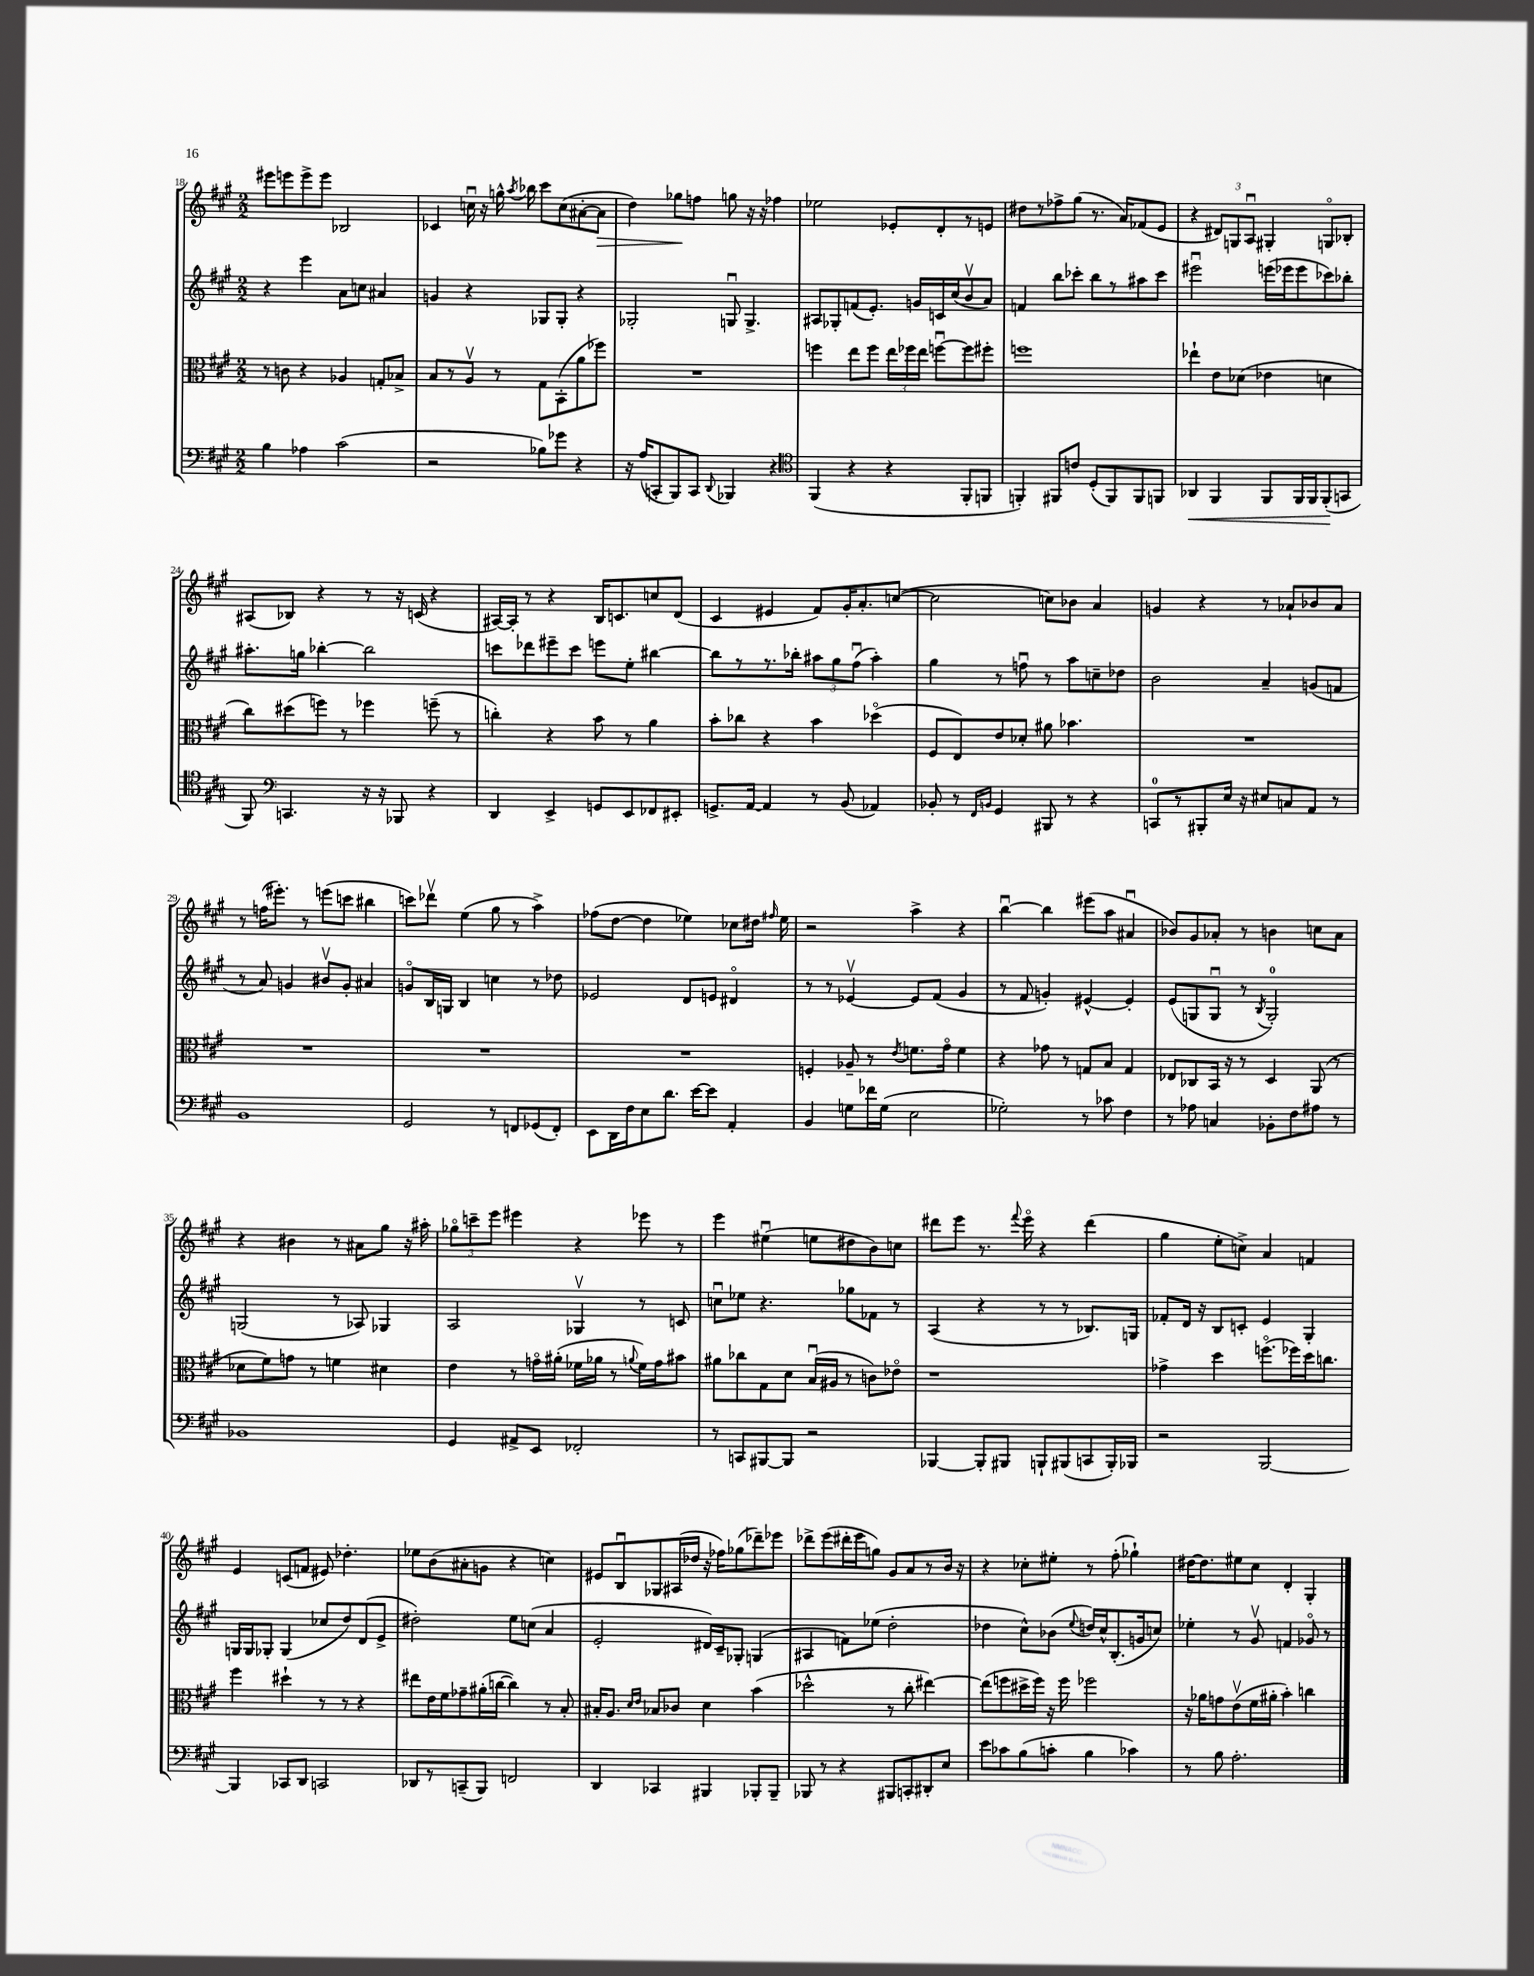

**kern	**kern	**kern	**kern
*staff4	*staff3	*staff2	*staff1
*clefF4	*clefC3	*clefG2	*clefG2
*k[f#c#g#]	*k[f#c#g#]	*k[f#c#g#]	*k[f#c#g#]
*M2/2	*M2/2	*M2/2	*M2/2
4B\	8r	4r	8eee#\L
.	8c\	.	8eee\
4A-\	4r	4eee\	8eee^\
.	.	.	8eee\J
(2c#\	4A-/	8a\L	2B-/
.	.	8cc\J	.
.	8G'/L	4a#/	.
.	8B-^/J	.	.
=	=	=	=
2r	8B/L	4g/	4c-/
.	8r	.	.
.	8Av/J	4r	16ccu\
.	.	.	16r
.	8r	.	16gg^^\
.	.	.	8qaa/
.	.	.	16bb-\
8B-\L)	8G#\L	8G-/L	8ccc#\L
8g-\J	(8BB'\	8G-'/J	(8cc\
4r	8a\	4r	[8a#'\
.	8ff-\J)	.	8a#\]J
=	=	=	=
16r	1r	2G-'/	4dd\)
(16A/LK	.	.	.
8CC'/	.	.	.
8BBB/)	.	.	8gg-\L
8CC/J	.	.	8ff\J
8qqDD/	.	.	.
4BBB-/	.	8Gu/	8gg\
.	.	4.G^/	16r
.	.	.	16r
4r	.	.	4ff-\
=	=	=	=
*clefC4	*	*	*
(4FF#/	4ff\	8A#/L	2ee-\
.	.	8G-'/	.
4r	8ee\L	(8f/	.
.	8ff\J	8.e'/J)	.
4r	24ee\LL	.	8e-'/L
.	24ff-\	.	.
.	.	16g/LL	.
.	24ee\JJ	.	.
.	[8ffu\L	16c/	8d'/
.	.	(16cc#/J	.
8FF#'/L	8ff\]	8bv/	8r
8FF/J	8ff#'\J	8a/J)	8e/J
=	=	=	=
4FF'/)	1ff	4f/	8dd#\L
.	.	.	8r
8FF#/L	.	8bb\L	8ff-^\
8c/J	.	8ccc-'\J	(8gg#\J
(8D'/L	.	8bb\L	8.r
8FF#/)	.	8r	.
.	.	.	16a/LK)
8FF#/	.	8aa#\	(8f-/
8FF/J	.	8ccc-\J	8e/J
=	=	=	=
4AA-/	4ee-`\	2eee#u\	4r
4FF#/	8e\L	.	12d#/L)
.	.	.	12G/
.	(8d-\J	.	.
.	.	.	12Au/J
8FF#/L	4e-\	(16eee\LL	4G#'/
.	.	16eee-\J	.
16FF#/L	.	8eee-\	.
16FF#/J	.	.	.
(8FF#'/	4d\	8ccc-\)	8Go/L
8GG/J	.	8bb-'\J	8B-'/J
=	=	=	=
8FF#/)	8cc#\L)	8.aa#'\L	(8A#/L
*clefF4	*	*	*
4.CC/	(8dd#\	.	8B-/J)
.	.	16gg\Jk	.
.	8ff\J)	[4bb-'\	4r
.	8r	.	.
16r	4ff-\	2bb-\]	8r
16r	.	.	.
8BBB-/	.	.	16r
.	.	.	(16c/
4r	(8ff~\	.	4r
.	8r	.	.
=	=	=	=
4DD/	4cc'\)	8ccc\L	[16A#/LL)
.	.	.	16A#'/]JJ
.	.	8ddd-\	8r
4EE^/	4r	8eee#~\	4r
.	.	8ccc\J	.
8GG/L	8b\	8eee\L	16B/LK
.	.	.	8.c/
8EE/	8r	8ee'\J	.
8FF-/	4a\	[4bb#\	8cc/
8EE#'/J	.	.	(8d/J
=	=	=	=
8.GG^/L	8b'\L	8bb#\]L	4c#/
.	8cc-\J	8r	.
[16AA/Jk	.	.	.
4AA/]	4r	8.r	4e#/
.	.	16bb-'\Jk	.
8r	4b\	12aa#\L	8f#/L)
.	.	12gg#\	.
(8BB/	.	.	16g#'/K
.	.	(12ff#u\J	.
.	.	.	8.a'/
4AA-/)	(4dd-o\	4aa#'\)	.
.	.	.	([8cc/J
=	=	=	=
8BB-'/	8F#/L	4gg#\	2cc\]
8r	8E/)	.	.
16qqFF#/LL	.	.	.
16qqBB/JJ	.	.	.
4GG#/	8e/	8r	.
.	8d-'/J	8ffu\	.
8BBB#/	8a#\	8r	8cc\L)
8r	4.b-\	8aa\L	8b-\J
4r	.	8cc~\	4a/
.	.	8dd-\J	.
=	=	=	=
8CC/L	1r	2b\	4g/
8r	.	.	.
8BBB#'/	.	.	4r
16E/Jk	.	.	.
16r	.	.	.
8E#/L	.	4a~/	8r
8C/	.	.	8a-`/L
8AA/J	.	(8g/L	8b-/
8r	.	8f/J	8a-/J
=	=	=	=
1BB	1r	8r	8r
.	.	8a/)	(16ff\LK
.	.	.	8.eee#'\J)
.	.	4g/	.
.	.	.	8r
.	.	8b#v/L	(8eee\L
.	.	8g'/J	8ccc\J
.	.	4a#/	4bb#\
=	=	=	=
2GG#/	1r	8go/L	8ccc\L)
.	.	16B/L	8ddd-v\J
.	.	16G/JJ	.
.	.	4B/	(4ee\
8r	.	4cc\	8gg#\
8FF/L	.	.	8r
(8GG-/	.	8r	4aa^\)
8FF'/J)	.	8dd-\	.
=	=	=	=
8EE\L	1r	2e-/	(8ff-\L
16DD\L	.	.	[8dd\J
16F#\J	.	.	.
8E\	.	.	4dd\]
8.d\J	.	.	.
.	.	8d/L	4ee-\)
[16e\LK	.	.	.
8e\]J	.	8e/J	.
4AA'/	.	4d#o/	8cc-\L
.	.	.	16dd#\Jk
.	.	.	16qqff#/
.	.	.	16ee-\
=	=	=	=
4BB/	4F'/	8r	2r
.	.	8r	.
8G\L	8A-~/	[4e-v/	.
16f-\L	8r	.	.
(16G\JJ	.	.	.
.	8qe/	.	.
2E\	8.f\L	8e-/]L	4aa^\
.	.	(8f#/J	.
.	16g#o\Jk	.	.
.	4f\	4g#/	4r
=	=	=	=
2G-'\)	4r	8r	[4bbu\
.	.	8f#/	.
.	8g-\	4g'/)	4bb\]
.	8r	.	.
8r	8G/L	[4e#^^/	(8eee#\L
8c-\	8B/J	.	8aa\J
4F#\	4G/	4e#'/]	4a#u/
=	=	=	=
8r	8E-/L	(8e/L	8b-/L)
8A-\	8C-/	8G/	8g#/
4C/	16BB/Jk	8Gu/J	8a-'/J
.	16r	.	.
.	8r	8r	8r
.	.	8qB/	.
8BB-'\L	4D/	2G'/)	4b\
8F#\	.	.	.
8A#\J	(8AA/	.	8cc\L
8r	8r	.	8a-\J
=	=	=	=
1BB-	8d-\L	(2G/	4r
.	8f#\)	.	.
.	8g\J	.	4b#\
.	8r	.	.
.	4f\	8r	8r
.	.	8A-/)	8a#\L
.	4d#\	4G-/	8gg#\J
.	.	.	16r
.	.	.	16aa#'\
=	=	=	=
4GG#/	4e\	2A/	12gg-o\L
.	.	.	12ccc~\
.	.	.	12eee\J
8AA#^/L	8r	.	4eee#\
8EE/J	16go\LL	.	.
.	(16a#'\JJ	.	.
2FF-'/	16f-\LL	4G-v/	4r
.	16a-\JJ	.	.
.	8r	.	.
.	8qqa/	.	.
.	16f-\LL)	8r	8eee-\
.	16g\J	.	.
.	8b#\J	8c/	8r
=	=	=	=
8r	8a#\L	8ccu\L	4eee\
8CC/L	8cc-\	8ee-\J	.
[8BBB#/	8G#\	4.r	(4ee#u\
8BBB#/]J	8d\J	.	.
2r	(16Bu/LL	.	8ee\L
.	16A#/JJ	.	.
.	8r	8gg-\L	8dd#\
.	8c\L)	8f-\J	8b\)
.	8e-o\J	8r	8cc\J
=	=	=	=
[4BBB-/	1r	(4A/	8ddd#\L
.	.	.	8eee\J
8BBB-'/]L	.	4r	8.r
8BBB#/J	.	.	.
.	.	.	8qqfff#/
.	.	.	16eeeo\
8BBB`/L	.	8r	4r
(8BBB#/	.	8r	.
8CC/	.	8.B-/L)	(4ddd#\
16BBB#'/L)	.	.	.
16BBB-/JJ	.	16G/Jk	.
=	=	=	=
2r	4g-^\	8f-'/L	4gg#\
.	.	16d/Jk	.
.	.	16r	.
.	4dd\	8B/L	8ee'\L
.	.	8c'/J	8cc^\J)
[2BBB/	(8.ffo\L	4e/	4a/
.	16ff-\L)	.	.
.	16dd\J	4G#'/	4f/
.	8.cc\J	.	.
=	=	=	=
4BBB/]	4ff#\	16G/LL	4e/
.	.	16G/J	.
.	.	8G-'/J	.
8CC-/L	4dd#`\	(4G-/	(8c/L
8DD/J	.	.	8f/J
2CC/	8r	8cc-/L	8e#/)
.	8r	8dd/)	4.dd-'\
.	4r	(8d/	.
.	.	8e^/J	.
=	=	=	=
8DD-/L	8ee#\L	2dd#'\)	8ee-\L
8r	16e\L	.	(8b\
.	16f#\J	.	.
(8CC~/	8g-~\	.	8a#'\
8BBB/J)	(16a#'\L	.	8g\J
.	[16cc\JJ	.	.
2FF/	4cc\])	8ee\L	4r
.	.	(8cc\J	.
.	8r	4a/	4cc\)
.	8B'/	.	.
=	=	=	=
4DD/	16B#'/LK	2e'/	8e#/L
.	8.A/J	.	.
.	.	.	8Bu/
.	16qqd/LL	.	.
.	16qqe/JJ	.	.
4CC-/	8B-/L	.	8G-/
.	8c-/J	.	(16A#/L
.	.	.	16dd-/JJ
4BBB#/	4d\	16d#/LL)	16r
.	.	16c#~/J	16ff-\LK)
.	.	8G-'/J	(8gg-\
8BBB-'/L	(4b\	(4G/	8ddd-~\)
8BBB-~/J	.	.	8eee-\J
=	=	=	=
8BBB-/	2dd-^^\	4A#/	8ddd-^\L
8r	.	.	(8eee\
4r	.	8f\L)	16ddd#'\L
.	.	.	16eee\J
.	.	(8ee-\J	8gg\J)
8BBB#/L	8r	2dd'\	8g#/L
8CC'/	8cc#'\	.	8a/
8DD#'/	[4ee#\)	.	8r
8E/J	.	.	16b/Jk
.	.	.	16r
=	=	=	=
8e\L	(8ee#\]L	4dd-\	4r
8c-\	8ff\	.	.
(8B\	16dd#^\L	8cc#^^\L)	8cc-'\L
.	16ff\JJ)	.	.
8c'\J	16r	(8b-\J	8ee#'\J
.	16ff\	.	.
.	.	8qqee/	.
4B\	2ff-\	16dd/LL)	8r
.	.	16cc#^^/J	.
.	.	(8.B'/	(8ff#'\
4c-\)	.	.	4gg-`\)
.	.	16g/k	.
.	.	8cc/J)	.
=	=	=	=
8r	16r	4ee-'\	[16dd#\LK
.	16a-\LK	.	8.dd#\]
8B\	8g\	.	.
2.A'\	(8ev\	8r	8ee#\
.	16f#\L	8g#v/	8cc#\J
.	16a#'\JJ	.	.
.	4b'\)	4f/	4d'/
.	4cc\	8g-o/	4G#'/
.	.	8r	.
==	==	==	==
*-	*-	*-	*-
